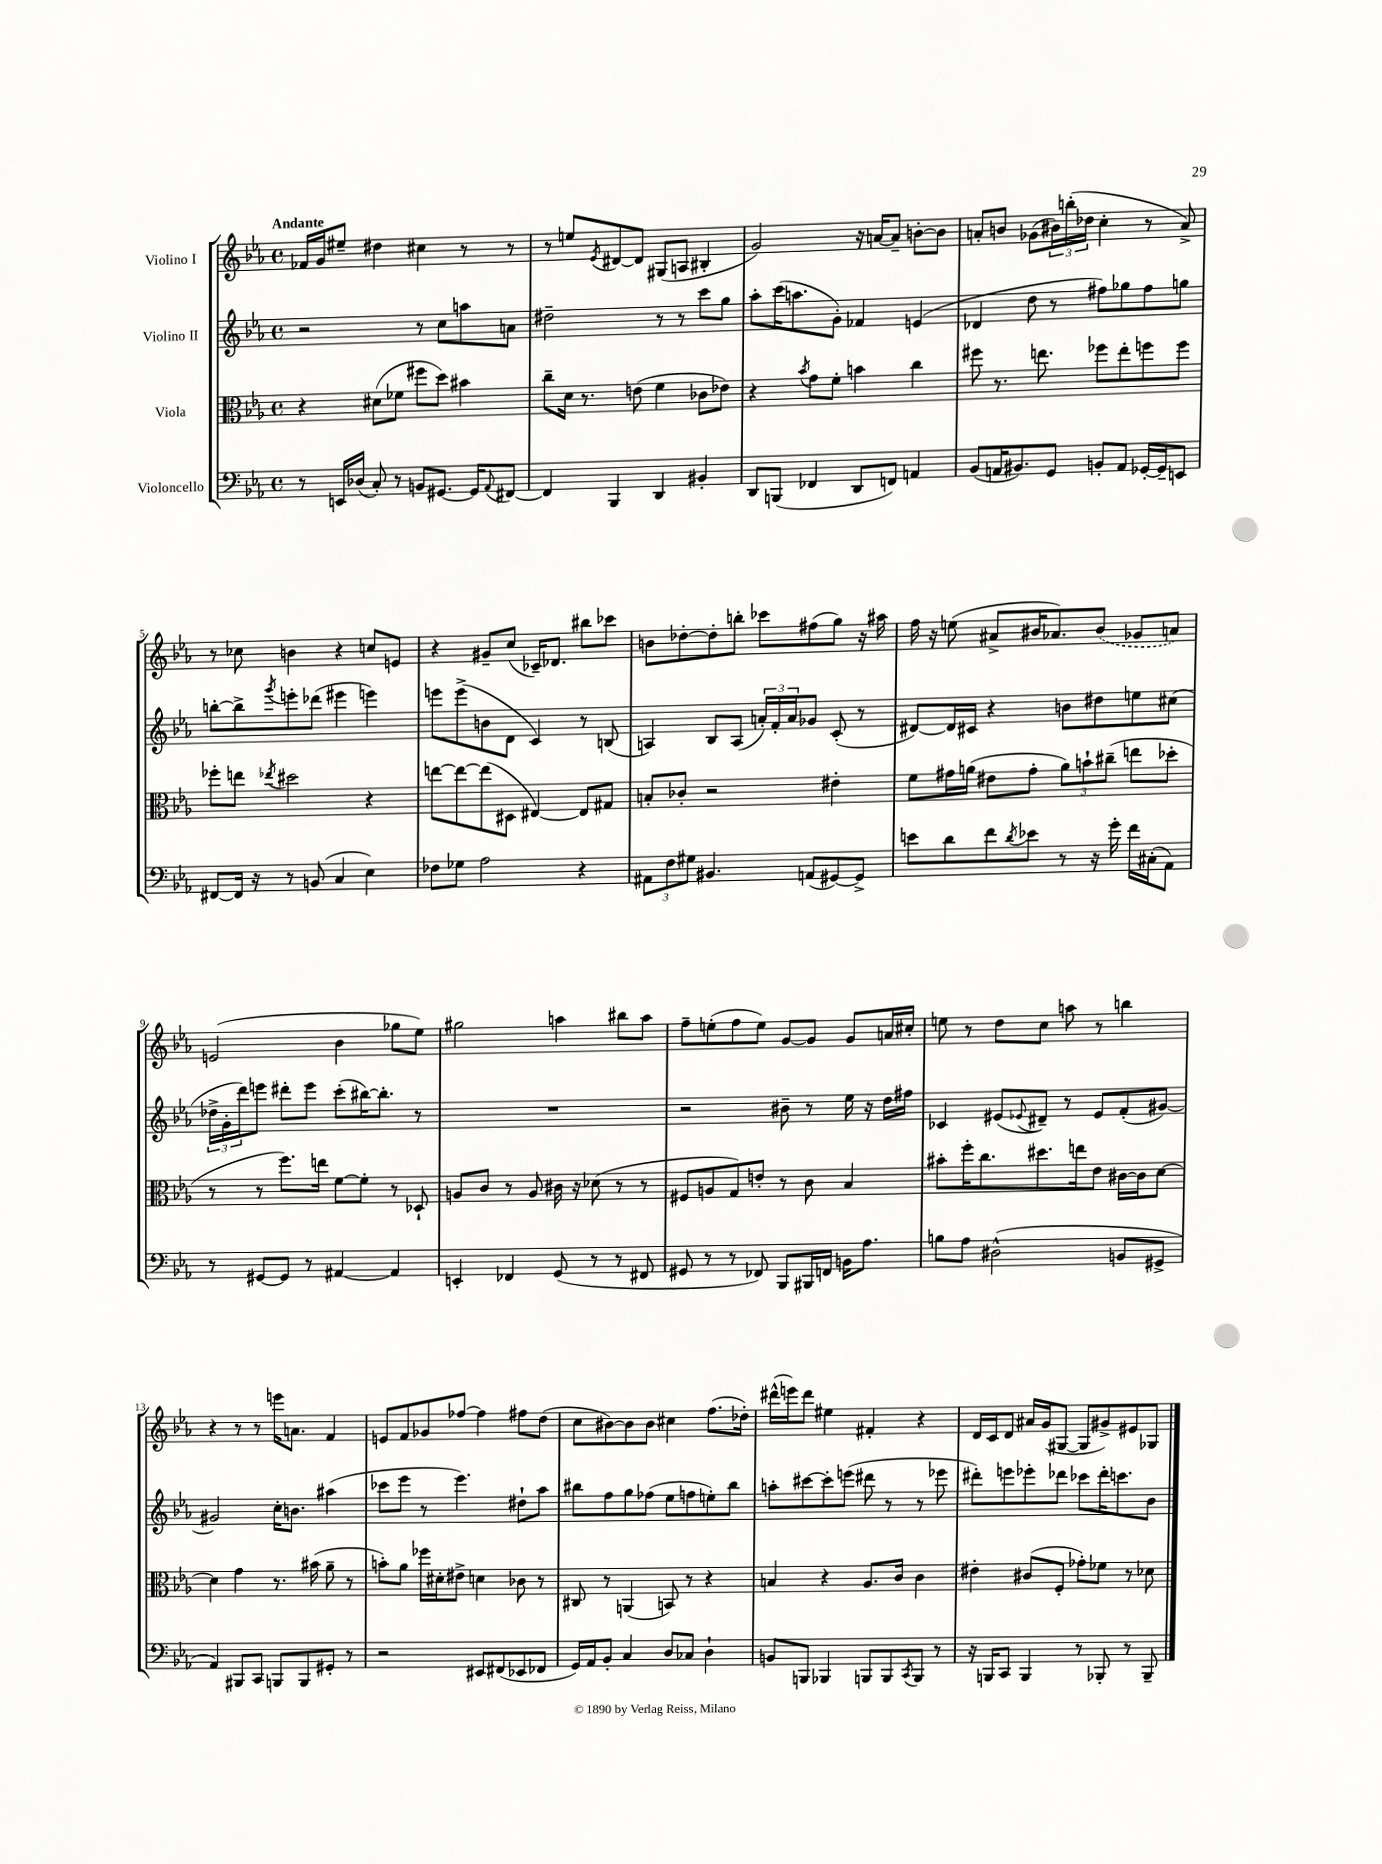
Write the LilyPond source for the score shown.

<<
\new StaffGroup <<
\new Staff = "s0" \with { instrumentName = "Violino I" } {
    \clef treble \key ees \major \defaultTimeSignature \time 4/4 \tempo "Andante"
    fes'16 g'16 eis''8-- dis''4 cis''4 r8 r8 |
    r8 e''8 \acciaccatura { ees'8 } dis'8~ dis'8 gis8( a8 bis4-. |
    g'2) r16 a'16~ a'8-- b'8~-. b'8 |
    a'8-. b'8 ges'8( \tuplet 3/2 { bis'16) b''16-.( des''16 } c''4-. r8 a'8->) |
    r8 ces''8 b'4 r4 c''8 e'8 |
    r4 gis'8-- c''8( ces'16--) des'8. bis''8 ces'''8 |
    b'8 des''8~-. des''8-. b''8-. ces'''8 fis''8( g''8) r16 ais''16 |
    f''16 r16 e''8( ais'8-> bis'16 aes'8.) \once \slurDashed bis'8( ges'8 a'8) |
    e'2( bes'4 ges''8 ees''8) |
    gis''2 a''4 bis''8 a''8 |
    f''8-- e''8-.( f''8 e''8) g'8~ g'8 g'8 a'16 cis''16-. |
    e''8 r8 d''8 c''8 a''8 r8 b''4 |
    r4 r8 r8 e'''16 a'8. f'4 |
    e'8 f'8 ges'8 fes''8~ fes''4 fis''8 d''8( |
    c''8 bis'8~) bis'8 bis'8 cis''4 f''8.( des''16-.) |
    dis'''16-^( e'''16) dis'''8 eis''4 fis'4-. r4 |
    d'16 c'16 d'8 ais'16 g'16( gis8~ gis8 gis'8->) eis'8 ges8 \bar "|." |
}
\new Staff = "s1" \with { instrumentName = "Violino II" } {
    \clef treble \key ees \major \defaultTimeSignature \time 4/4
    r2 r8 c''8 a''8 a'8 |
    dis''2-- r8 r8 c'''8 g''8 |
    aes''8-. c'''16( a''8. g'8-.) fes'4 e'4( |
    des'4 d''8 r8 fis''8) ges''8 fis''8 g''8 |
    b''8~-. b''8-> \acciaccatura { g'''8 } e'''8-. des'''8( eis'''4 e'''4) |
    e'''8 e'''8->( b'8 d'8 c'4) r8 b8( |
    a4) bes8 a8( \tuplet 3/2 { a'16-.) f'16-. a'16 } ges'8 c'8-.( r8 |
    dis'8~) dis'16 cis'16 r4 b'8 dis''8 e''8 cis''8( |
    \tuplet 3/2 { des''16-> g'16-. d'''16) } e'''8 dis'''8-. e'''8 c'''8-.( bis''16~) bis''8.-. r8 |
    R1 |
    r2 bis'8-- r8 ees''16 r16 d''16 fis''16 |
    ces'4 eis'8( \appoggiatura { ees'8 } dis'8--) r8 ees'8 f'8-.( gis'8~) |
    gis'2 c''16-. b'8. ais''4( |
    ces'''8 ees'''8 r8 ees'''4.) dis''8-! aes''8 |
    bis''8 f''8 g''8 fes''8( ees''8 f''8 e''8-.) bis''8 |
    a''8-. cis'''8~ cis'''8-. e'''8( dis'''8 r8 r8 ees'''8 |
    dis'''8-.) e'''8 ees'''8-. des'''8 ces'''8 des'''16-. c'''8. bes'8 \bar "|." |
}
\new Staff = "s2" \with { instrumentName = "Viola" } {
    \clef alto \key ees \major \defaultTimeSignature \time 4/4
    r4 dis'8( fes'8 fis''8 d''8) bis'4 |
    c''8-- d'16 r8. e'8( f'4 ces'8 ees'8) |
    r4 \acciaccatura { bes'8 } g'8 f'8-. b'4 c''4 |
    fis''8 r8. e''8. fes''8 e''8-. f''8 f''8 |
    fes''8-. e''8 \acciaccatura { ees''8 } dis''2 r4 |
    e''8~ e''8~ e''8( dis8 eis4~) eis8 gis8 |
    b8-. ces'8-. r2 eis'4-. |
    f'8 gis'16 a'16( eis'8 gis'8-. \tuplet 3/2 { a'8) b'8-! cis''8--( } e''8 des''8-. |
    r8 r8 f''8.) e''16 f'8~ f'8-. r8 des8-! |
    a8 c'8 r8 a8 cis'16 r16 des'8( r8 r8 |
    fis8 a8 g8) e'8-. r8 c'8 bes4 |
    bis'8-. f''16-. c''8. dis''8. e''16 ees'8 cis'16~ cis'16 d'8~ |
    d'4 g'4 r8. bis'16( aes'8-- r8 |
    b'8-.) aes'8 fes''16 dis'16-. eis'8-> d'4 ces'8 r8 |
    cis8 r8 a,4( b,8) r8 r4 |
    b4 r4 aes8. c'16 c'4 |
    eis'4-. cis'8( f8-. ges'8-.) fes'8 r8 des'8 \bar "|." |
}
\new Staff = "s3" \with { instrumentName = "Violoncello" } {
    \clef bass \key ees \major \defaultTimeSignature \time 4/4
    r8 e,16 des16( c8-.) r8 b,8 gis,8.~ gis,16 \appoggiatura { aes,8 } fis,8~ |
    fis,4 bes,,4 d,4 bis,4-. |
    d,8 b,,8( fes,4 d,8 f,8) a,4 |
    bes,8( a,16 bis,8.) g,8 b,8-. a,8 ges,16~-. ges,16-- e,8 |
    fis,8~ fis,16 r16 r8 b,8( c4 ees4) |
    fes8 ges8 aes2 r4 |
    \tuplet 3/2 { ais,8 f8 gis8 } bis,4. a,8( gis,8~) gis,8-> |
    e'8 d'8 f'8 \acciaccatura { d'8 } ees'8 r8 r16 g'16-. f'16 cis16-.( aes,8) |
    r8 gis,8~ gis,8 r8 ais,4~ ais,4 |
    e,4-. fes,4 g,8( r8 r8 fis,8 |
    gis,8 r8 r8 fes,8) bes,,8 bis,,16 f,16 b,16 aes8. |
    b8 aes8 dis2-^( b,8 gis,8-> |
    aes,4) bis,,8 c,8 b,,8 b,,8 gis,8-. r8 |
    r2 eis,8 fis,8( ees,8 fes,8 |
    g,16) aes,16 bes,8-. c4 d8 ces8 d4-! |
    b,8 b,,8 bes,,4 b,,8 b,,8 \acciaccatura { c,8 } b,,8 r8 |
    r16 b,,16 c,8 b,,4 r8 bes,,8-. r8 bes,,8-- \bar "|." |
}
>>
>>
